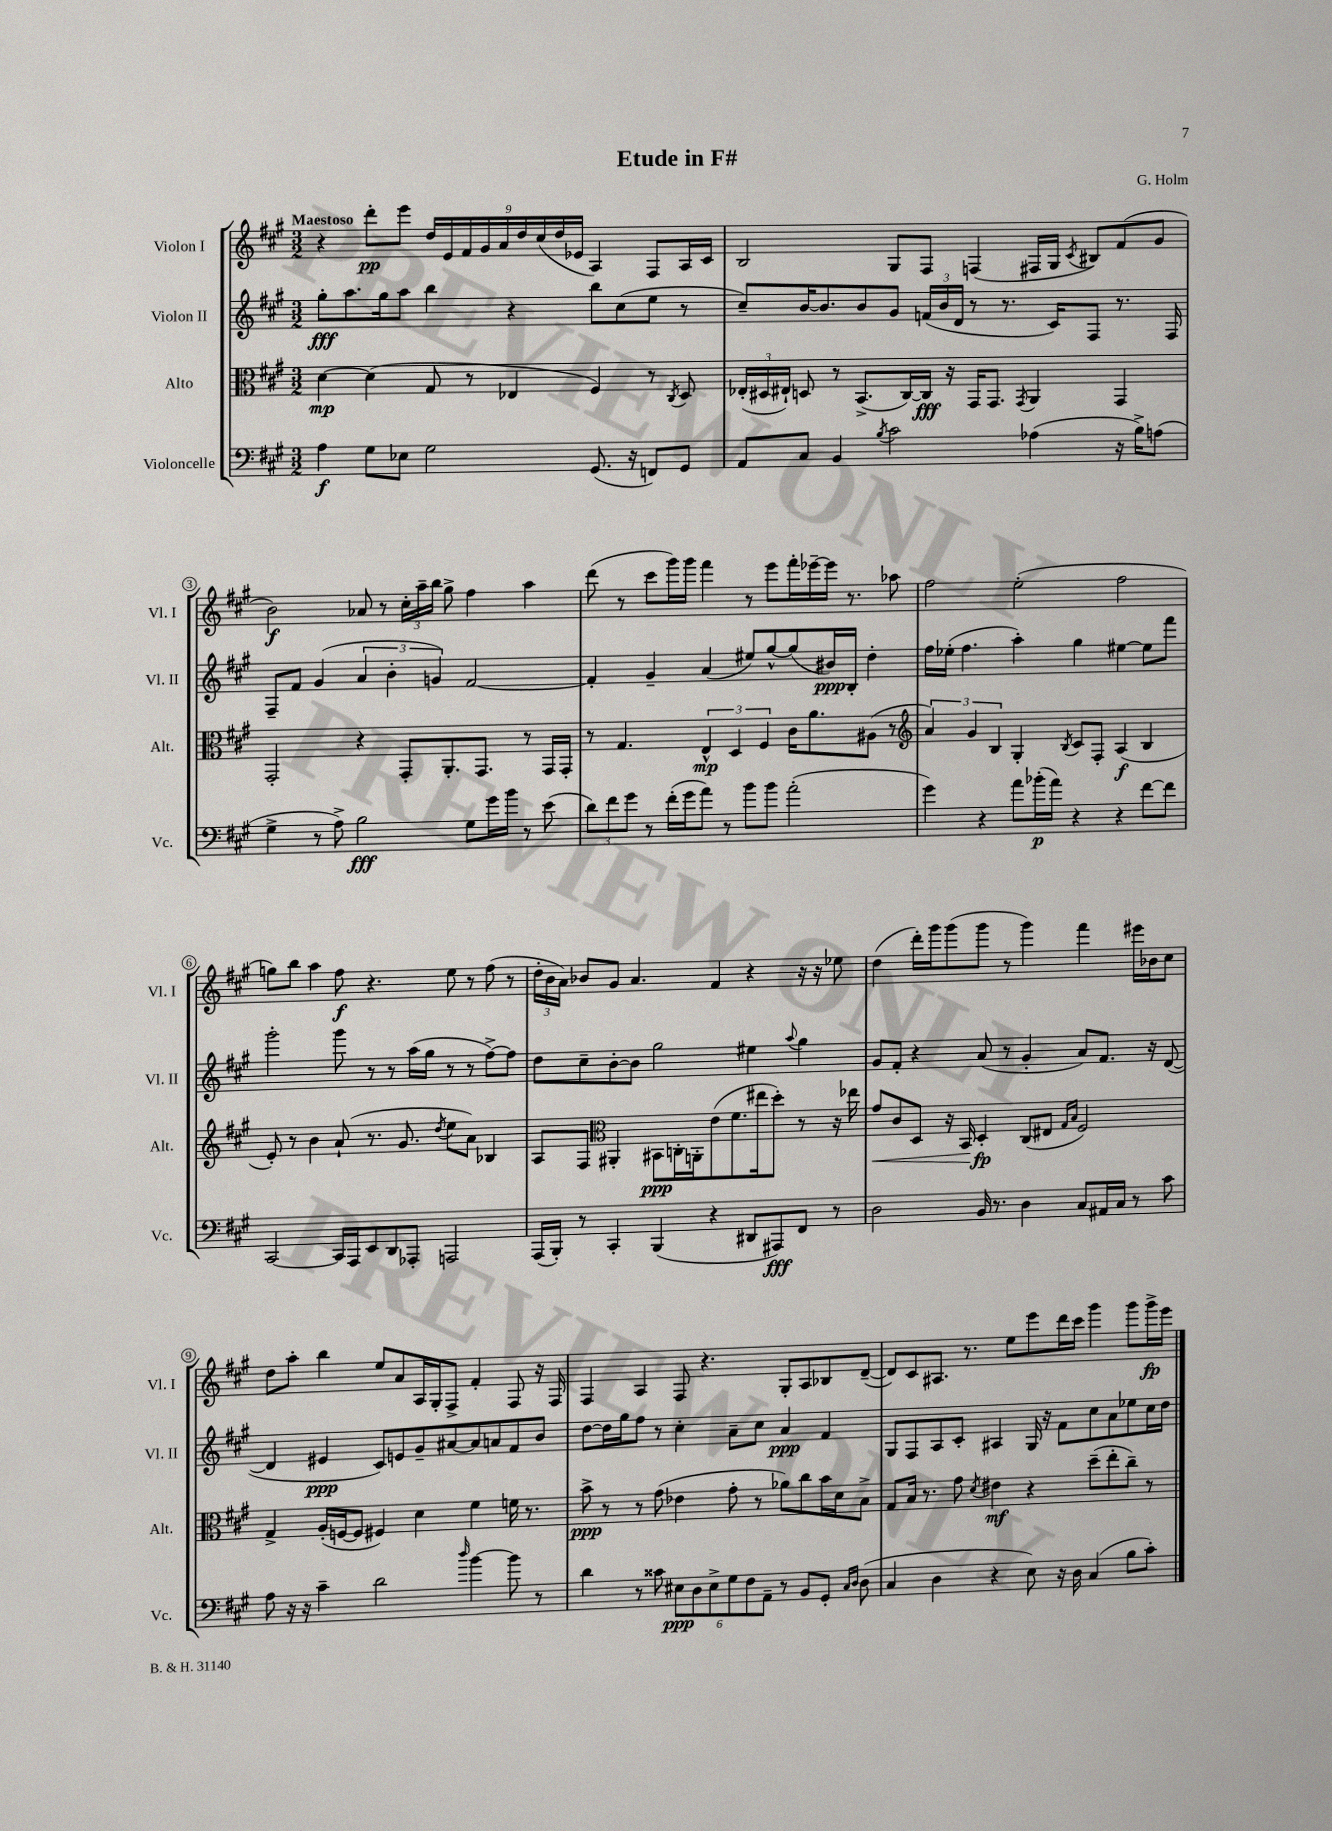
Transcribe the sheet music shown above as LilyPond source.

\header { title = "Etude in F#" composer = "G. Holm" }
<<
\new StaffGroup <<
\new Staff = "s0" \with { instrumentName = "Violon I" shortInstrumentName = "Vl. I" } {
    \clef treble \key a \major \numericTimeSignature \time 3/2 \tempo "Maestoso"
    \autoBeamOff r4 d'''8[-.\pp e'''8] \tuplet 9/8 { d''16[ e'16 fis'16 gis'16 a'16 d''16 cis''16( d''16 ees'16] } a4) fis8[ a16 cis'16] |
    b2 gis8[ fis8] f4( fis16[ gis16] \acciaccatura { cis'8 } bis8[) fis'8( gis'8] |
    b'2\f) aes'8 r8 \tuplet 3/2 { cis''16[-. a''16-- b''16] } gis''8-> fis''4 a''4 |
    d'''8( r8 cis'''8[ gis'''16) gis'''16] fis'''4 r8 e'''8[ fis'''16-. ees'''16~-- ees'''16] r8. aes''8 |
    fis''2 e''2-.( fis''2 |
    g''8[) b''8] a''4 fis''8\f r4. e''8 r8 fis''8( r8 |
    \tuplet 3/2 { d''16[-. b'16 a'16]) } bes'8[ gis'8] a'4. fis'4 r4 r16 r16 ees''8 |
    d''4( d'''16[-.) gis'''16 gis'''8( gis'''8] r8 gis'''4) fis'''4 eis'''16[ bes'16 cis''8] |
    d''8[ a''8]-. b''4 e''8[ a'8 a16 gis16-. fis8]-> fis'4-. fis8 r16 fis16 |
    fis4 a4 fis8 r4. gis8[-. a8 bes8 d'8]~--( |
    d'8[) cis'8 ais8.] r8. e''8[ e'''8 d'''16 cis'''16] gis'''4 gis'''8[ gis'''16->\fp e'''16] \bar "|." |
}
\new Staff = "s1" \with { instrumentName = "Violon II" shortInstrumentName = "Vl. II" } {
    \clef treble \key a \major \numericTimeSignature \time 3/2
    \autoBeamOff gis''8[-.\fff a''8. gis''16 a''8] b''4 r4 b''8[ cis''8( e''8] r8 |
    cis''8[--) b'16~ b'8. b'8 gis'8] \tuplet 3/2 { f'16[( b'16 d'16] } r8 r8. cis'16[) fis8] r8. fis16 |
    fis8[-- fis'8] gis'4( \tuplet 3/2 { a'4 b'4-. g'4) } fis'2~ |
    fis'4-. gis'4-- a'4( eis''8[) gis''8~-^ gis''8( bis'16\ppp) b16]-. d''4-. |
    fis''16[ ees''16]-.( fis''4. a''4-.) gis''4 eis''4~ eis''8[ fis'''8] |
    gis'''2-. gis'''8 r8 r8 a''16[( gis''16] r8 r8 fis''8[~->) fis''8] |
    d''8[ cis''8-- b'8~-. b'8] gis''2 eis''4 \appoggiatura { a''8 } gis''4 |
    gis'8[ fis'8]-. r4 a'8( r8 gis'4-. a'8[) fis'8.] r16 d'8~( |
    d'4 eis'4\ppp cis'8[) e'8 gis'8-- ais'8~ ais'8 a'8 fis'8 b'8] |
    d''8[~ d''16 gis''16 fis''8] r8 cis''4-. a'8[-- cis''8] a'4\ppp fis'4 |
    gis8[ fis8 a8 cis'8]-. ais4 gis16 r16 fis'8[ cis''8 a'8 ees''8 cis''16 d''16] \bar "|." |
}
\new Staff = "s2" \with { instrumentName = "Alto" shortInstrumentName = "Alt." } {
    \clef alto \key a \major \numericTimeSignature \time 3/2
    \autoBeamOff d'4~\mp d'4( gis8 r8 ees4 fis4) r8 \acciaccatura { cis8 } d8 |
    \tuplet 3/2 { ees16[-.( dis16 eis16]-!) } d8 r8 b,8.[->( cis16~) cis16]\fff r16 gis,16[ gis,8.] \acciaccatura { gis,8 } a,4 gis,4 |
    gis,2-. r4 gis,8[-. a,8.-. gis,8.] r8 gis,16[ gis,16]-. |
    r8 gis4. \tuplet 3/2 { e4-^\mp d4 fis4 } cis'16[ a'8. ais8]( r8 |
    \clef treble \tuplet 3/2 { a'4) gis'4 b4 } gis4-. \acciaccatura { b8 } cis'8[ fis8]-. a4\f( b4 |
    e'8-.) r8 b'4 a'8-!( r8. gis'8. \acciaccatura { d''8 } e''8[ a'8]) bes4 |
    a8[ fis8] \clef alto ais,4-. bis,8[\ppp c16-. a,16-. e'8( fis'8. eis''16 d''8]-.) r8 r16 ees''16 |
    gis'8[\< cis'8 d8] r16 b,16\! d4-.\fp cis8[( eis8] \grace { gis16[ b16] } fis2) |
    gis4-> a16[-.( f16~ f8] fis4) d'4 fis'4 f'16 r8. |
    b'8->\ppp r8 r8 gis'8( ees'4 gis'8-. r8 aes'8[) cis''8 b'16 d'16 b8]-> |
    gis8[ b16] r8. gis'8 \acciaccatura { d'8 } eis'4\mf r4 d''8[--( e''8-. cis''8]--) r8 \bar "|." |
}
\new Staff = "s3" \with { instrumentName = "Violoncelle" shortInstrumentName = "Vc." } {
    \clef bass \key a \major \numericTimeSignature \time 3/2
    \autoBeamOff a4\f gis8[ ees8] gis2 gis,8.( r16 f,8[) gis,8] |
    a,8[ cis8] b,4 \acciaccatura { b8 } cis'2 aes4( r16 b16[->) a8]( |
    gis4-> r8 a8->) b2\fff gis8[ gis'16 b'16] r8 e'8( |
    \tuplet 3/2 { d'8[) fis'8 gis'8] } r8 fis'16[-.( gis'16 a'8]) r8 b'8[ b'8] a'2-.( |
    gis'4) r4 a'8[ bes'16-.\p( a'16]) r4 r4 fis'8[~ fis'8] |
    cis,2~ cis,16[ a,,16 e,8 d,8 aes,,8]-. a,,2 |
    a,,16[( b,,16]-.) r8 cis,4-. b,,4( r4 dis,8[ ais,,8\fff) fis,8] r8 |
    d2 b,16 r8. d4 cis8[ ais,16 cis16] r8 cis'8 |
    a8 r16 r16 cis'4-- d'2 \grace { d''16 } b'4~ b'8 r8 |
    d'4 r8 cisis'8 \tuplet 6/4 { eis8[\ppp d8 eis8-> gis8 fis8 a,8]-- } r8 b,8[ gis,8]-. \grace { cis16[ d16] } d8( |
    cis4 d4 r4 e8) r16 d16 cis4( b8[ cis'8]-.) \bar "|." |
}
>>
>>
\layout { \context { \Score \override BarNumber.stencil = #(make-stencil-circler 0.1 0.3 ly:text-interface::print) } }
